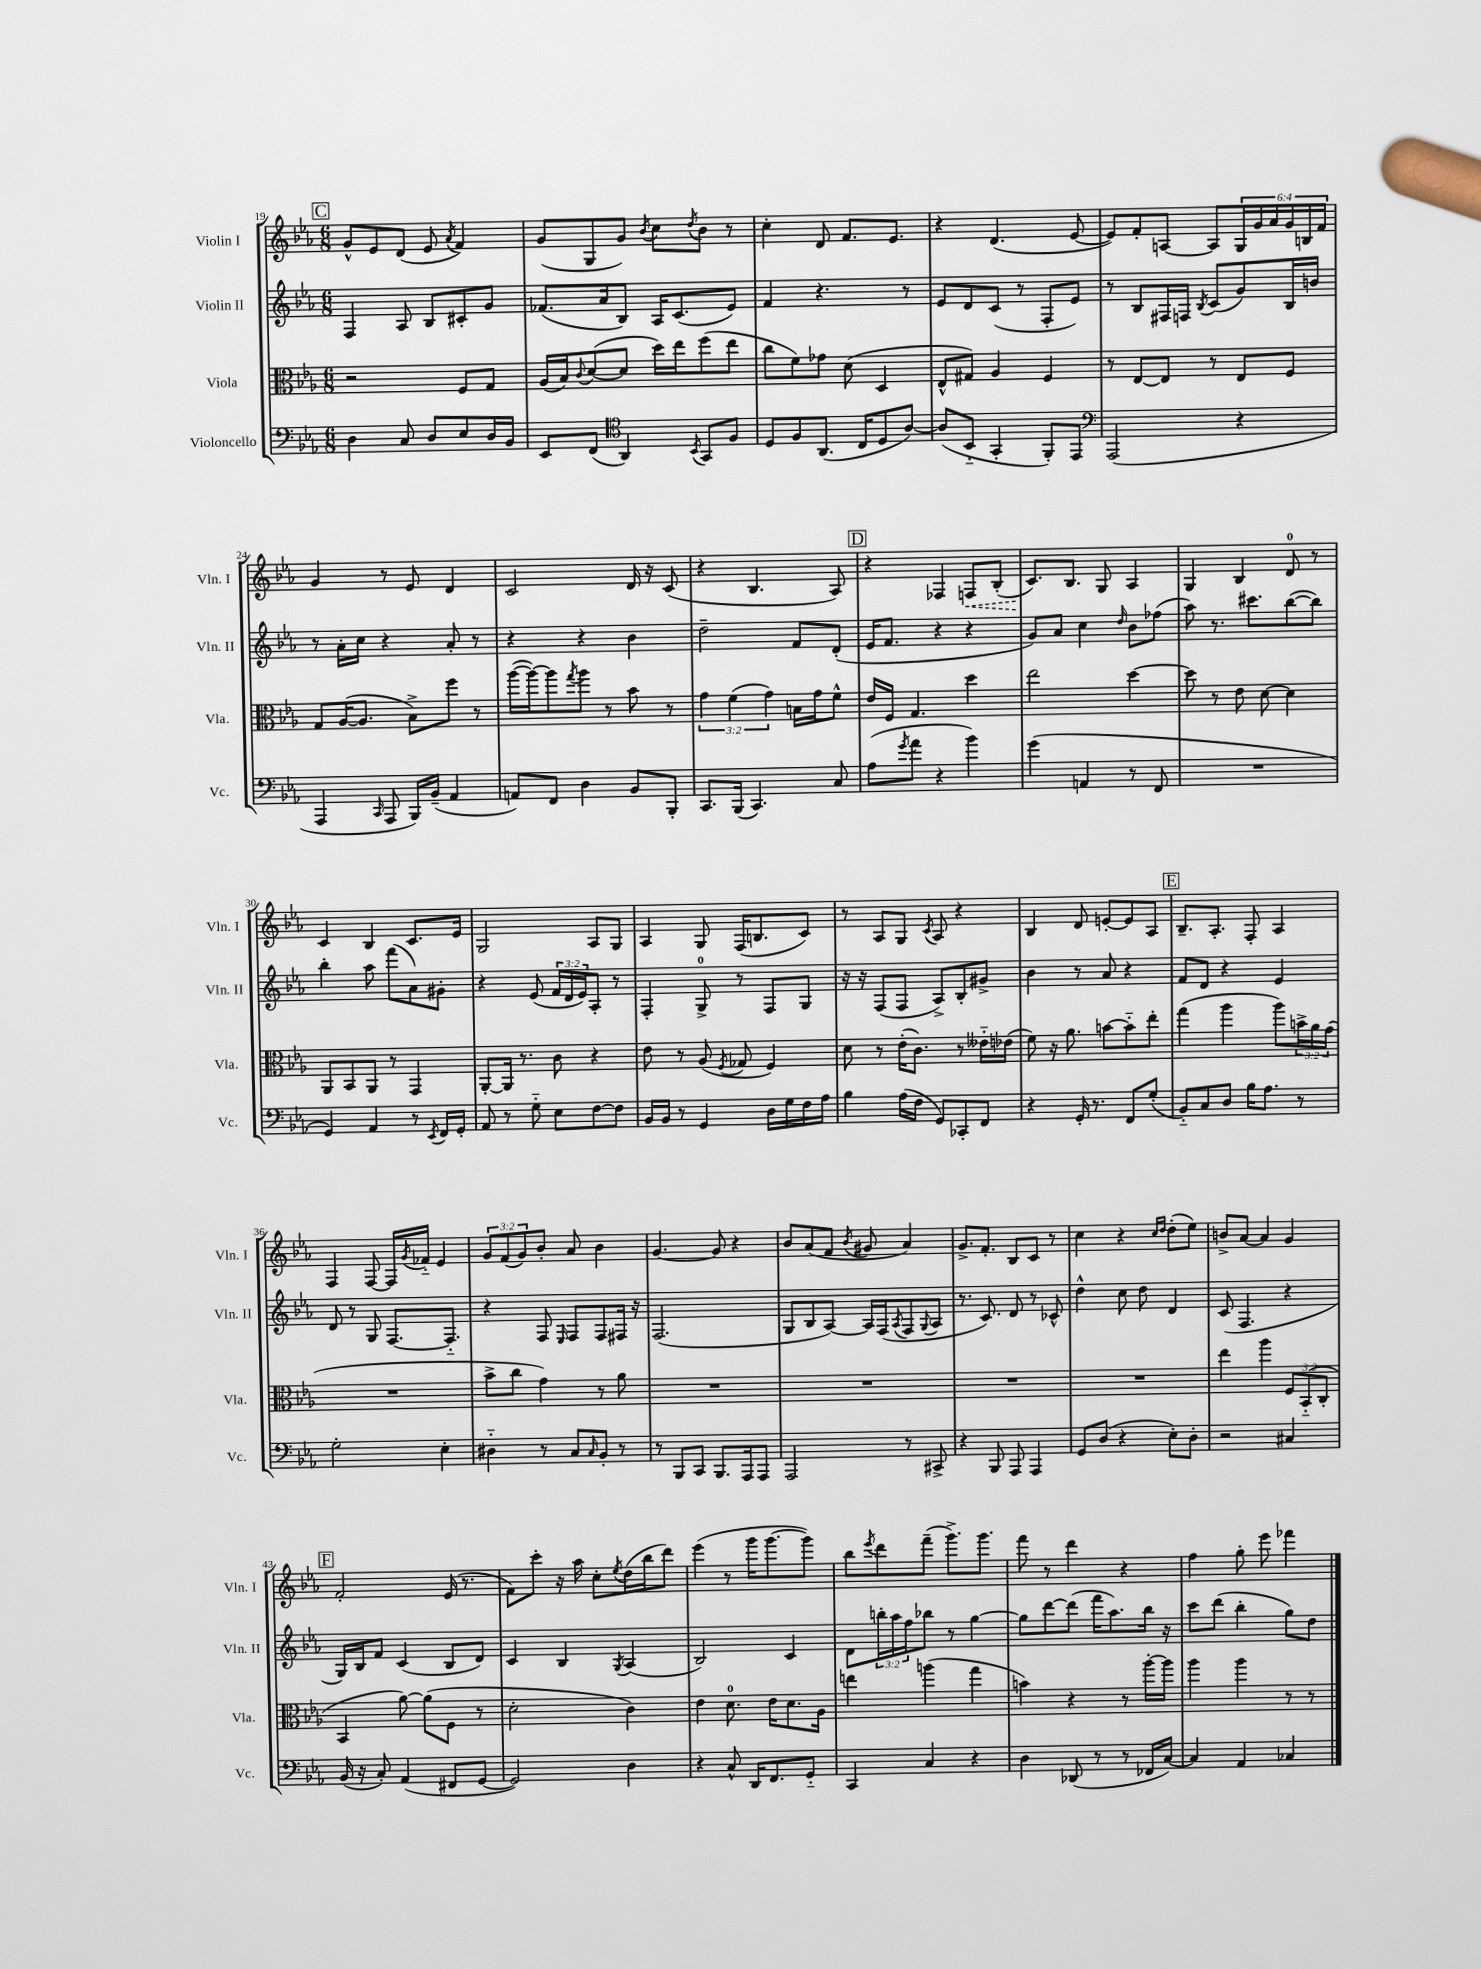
<<
\new StaffGroup <<
\new Staff = "s0" \with { instrumentName = "Violin I" shortInstrumentName = "Vln. I" } {
    \clef treble \key ees \major \numericTimeSignature \time 6/8 \override Staff.TupletNumber.text = #tuplet-number::calc-fraction-text
    \mark \markup { \box "C" } g'8-^ ees'8 d'8( ees'8 \acciaccatura { aes'8 } f'4) |
    g'8( g8 g'8) \acciaccatura { bes'8 } c''8 \acciaccatura { d''8 } bes'8 r8 |
    c''4-. d'8 f'8. ees'8. |
    r4 d'4.( ees'8~ |
    ees'8) f'8-. a8~ a8 \tuplet 6/4 { g16 g'16 aes'16 g'16 b16 f'16 } |
    g'4 r8 ees'8 d'4 |
    c'2 d'16 r16 c'8( |
    r4 bes4. aes8) |
    \mark \markup { \box "D" } r4 fes4 \once \override Hairpin.style = #'dashed-line f8\< bes8-.( |
    c'8.\!) bes8. g8 aes4 |
    g4 bes4 d'8-0 r8 |
    c'4 bes4 c'8. ees'16 |
    g2 aes8 g8 |
    aes4 g8 f16( b8. c'8) |
    r8 aes8 g8 \acciaccatura { c'8 } aes8 r4 |
    bes4 d'8 e'8~-. e'8 aes8 |
    \mark \markup { \box "E" } bes8.-- aes8.-. f8-. aes4 |
    f4 f8~ f16 \acciaccatura { g'8 } fes'16-_ ees'4 |
    \tuplet 3/2 { g'8 f'8( g'8) } bes'8-. aes'8 bes'4 |
    g'4.~ g'8 r4 |
    bes'8 aes'8( f'8 \acciaccatura { bes'8 } gis'8 aes'4) |
    g'8.-> f'8.-. bes8 c'8 r8 |
    c''4 r4 \grace { c''16 d''16 } d''8-.( ees''8) |
    b'8-> aes'8~ aes'4 g'4 |
    \mark \markup { \box "F" } f'2-. ees'16( r8. |
    f'8) c'''8-. r16 aes''16 c''8-. \acciaccatura { ees''8 } d''16( bes''16 d'''8) |
    ees'''4( r8 g'''16 g'''8.~ g'''8) |
    bes''8 \acciaccatura { ees'''8 } d'''8 f'''8--( g'''8.->) g'''8. |
    f'''8 r8 d'''4 r4 |
    f''4 g''8-. ees'''8 fes'''4 \bar "|." |
}
\new Staff = "s1" \with { instrumentName = "Violin II" shortInstrumentName = "Vln. II" } {
    \clef treble \key ees \major \numericTimeSignature \time 6/8 \override Staff.TupletNumber.text = #tuplet-number::calc-fraction-text
    \mark \markup { \box "C" } f4 aes8 bes8 cis'8-. g'8 |
    fes'8.( aes'16 bes8) aes16 c'8.( ees'8) |
    f'4 r4. r8 |
    ees'8 d'8 c'8( r8 f8-. ees'8) |
    r8 bes8 fis16 f16 \acciaccatura { bes8 } c'8( g'8) bes16 b'16 |
    r8 aes'16-. c''16 r4 aes'8-. r8 |
    r4 r4 bes'4 |
    d''2-- f'8 d'8-.( |
    \mark \markup { \box "D" } ees'16 f'8. r4 r4 |
    g'8) aes'8 c''4 \grace { d''16 } bes'8 fes''8( |
    aes''8) r8. cis'''8. bes''8~( bes''8) |
    bes''4-. aes''8 f'''8( aes'8) gis'8-. |
    r4 ees'8( \tuplet 3/2 { f'16 d'16 ees'16) } aes8-. r8 |
    f4-. g8-0-> r8 f8 g8 |
    r16 r16 f8( f8 aes8->) bes8-. gis'8-> |
    bes'4 r8 aes'8 r4 |
    \mark \markup { \box "E" } f'8 d'8 r4 ees'4 |
    d'8 r8 g8 f8.~ f8.-_ |
    r4 f8 \grace { ees16 } f8 f8 fis16 r16 |
    f2.( |
    g8 bes8 aes8~) aes16 f16( \acciaccatura { aes8 } f8 \appoggiatura { g8 } aes8 |
    r8. c'8.) d'8 r8 ces'8-^ |
    d''4-^ c''8 d''8 d'4 |
    c'8( f4. r4 |
    \mark \markup { \box "F" } g16) bes16 f'8 c'4( bes8 d'8) |
    c'4 bes4 \acciaccatura { g8 } aes4( |
    bes2) c'4 |
    d'8 \tuplet 3/2 { b''16-. aes''16 f''16 } bes''8 r8 g''4~ |
    g''8 d'''8~ d'''8( f'''16 aes''8.) bes''16 r16 |
    c'''8 d'''8( bes''4-. g''8) d''8 \bar "|." |
}
\new Staff = "s2" \with { instrumentName = "Viola" shortInstrumentName = "Vla." } {
    \clef alto \key ees \major \numericTimeSignature \time 6/8 \override Staff.TupletNumber.text = #tuplet-number::calc-fraction-text
    \mark \markup { \box "C" } r2 f8 g8 |
    aes16( bes16) \appoggiatura { c'8 } d'8~( d'8 d''16) ees''16 f''8( ees''8 |
    c''8 f'8) ges'8 d'8( d4 |
    ees8-^ gis8) aes4 f4 |
    r8 ees8~ ees8 r8 ees8 f8 |
    g8 aes16~( aes8. bes8->) f''8 r8 |
    aes''16~( aes''16~) aes''8 \acciaccatura { g''8 } aes''8 r8 bes'8 r8 |
    \tuplet 3/2 { g'4 f'4( g'4) } b16 g'16 f'8-^ |
    \mark \markup { \box "D" } ees'16 f16 g4. d''4 |
    ees''2 d''4~ |
    d''8 r8 ees'8 d'8~ d'4 |
    aes,8 bes,8 aes,8 r8 g,4 |
    aes,8~-. aes,16 r8. c'8 r4 |
    ees'8 r8 aes8( \acciaccatura { f8 } ges8 f4) |
    d'8 r8 ees'16-.( c'8.) r8 eeses'16-_ ees'16( |
    f'8) r16 aes'8. b'8~ b'8-_ ees''8-. |
    \mark \markup { \box "E" } g''4( aes''4 aes''8) \tuplet 3/2 { b'16-> aes'16 g'16( } |
    R2. |
    bes'8-> c''8 g'4) r8 aes'8 |
    R2. |
    R2. |
    R2. |
    R2. |
    ees''4 aes''4 \tuplet 3/2 { f8 bes,8-_( c8-. } |
    \mark \markup { \box "F" } bes,4 aes'8~) aes'8( f8 r8 |
    d'2-. c'4) |
    ees'4 d'8.-0 ees'16 d'8. aes16 |
    e''4 a''4( g''4 |
    b'4) r4 r8 aes''16~-. aes''16 |
    aes''4 aes''4 r8 r8 \bar "|." |
}
\new Staff = "s3" \with { instrumentName = "Violoncello" shortInstrumentName = "Vc." } {
    \clef bass \key ees \major \numericTimeSignature \time 6/8
    \mark \markup { \box "C" } d4 c8 d8 ees8 d16 bes,16 |
    ees,8 f,8( \clef tenor aes,4) \acciaccatura { bes,8 } g,8 f8 |
    d8 f8 aes,8.( c16 d8 aes8~) |
    aes8( bes,8-_ g,4-. f,8-.) ees,8 |
    \clef bass aes,,2( r4 |
    aes,,4 \grace { c,16 } aes,,8 bes,,16) bes,16--( aes,4 |
    a,8) f,8 d4 bes,8 bes,,8-. |
    c,8. bes,,16( c,4.) c8 |
    \mark \markup { \box "D" } aes8( \acciaccatura { g'8 } aes'8 r4 bes'4) |
    g'4( a,4 r8 f,8 |
    R2. |
    g,4) aes,4 r8 \acciaccatura { ees,8 } f,16 g,16-. |
    aes,8 r8 g8-_ ees8 f8~ f8 |
    bes,16 bes,16 r8 g,4 d16 g16 f16 aes16 |
    bes4 aes16( f16 g,8) ces,8-. f,8 |
    r4 g,16-. r8. f,8 g8-.( |
    \mark \markup { \box "E" } bes,8-_) c8 d8 bes16 aes8. r8 |
    g2-. ees4-. |
    dis4-_ r8 c8 \grace { c16 } bes,8-. r8 |
    r8 bes,,8 c,8 bes,,8. aes,,16 aes,,8 |
    aes,,2 r8 cis,8-> |
    r4 bes,,8 aes,,8 aes,,4 |
    g,8 d8( r4 ees8-.) d8-. |
    r2 cis4 |
    \mark \markup { \box "F" } bes,16( r16 c8-.) aes,4( fis,8 g,8~ |
    g,2) d4 |
    r4 c8-^ d,16 f,8. g,8-_ |
    c,4 c4 r4 |
    d4 des,8( r8 r8 fes,16 c16~) |
    c4 aes,4 ces4 \bar "|." |
}
>>
>>
\layout { \context { \Score currentBarNumber = #19 } }
